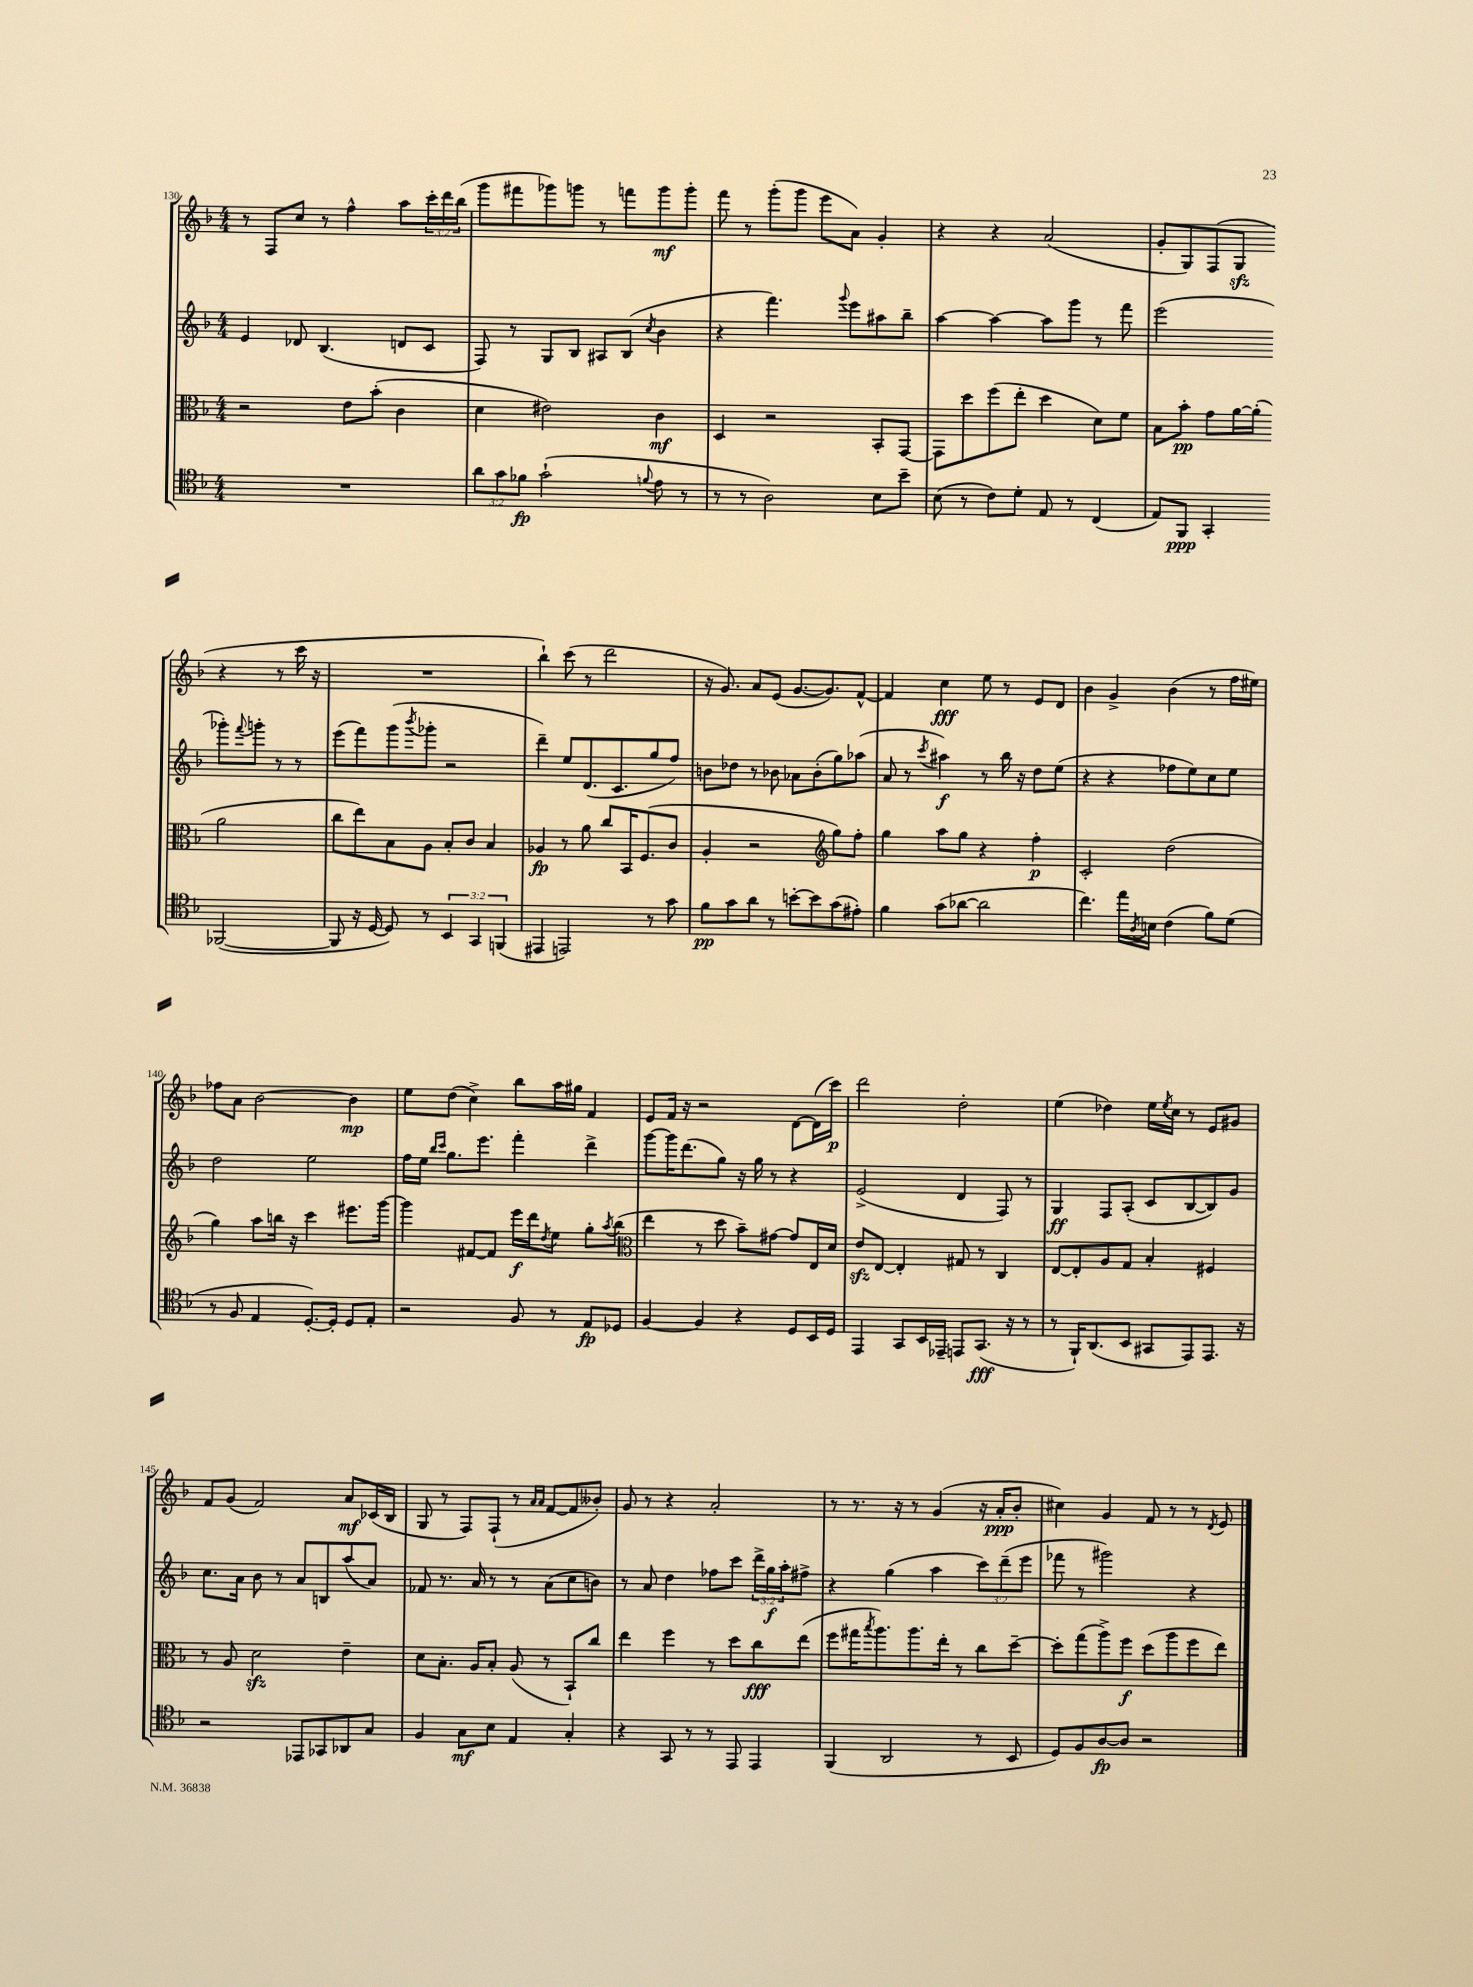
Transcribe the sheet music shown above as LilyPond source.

<<
\new StaffGroup <<
\new Staff = "s0" {
    \clef treble \key f \major \numericTimeSignature \time 4/4 \override Staff.TupletNumber.text = #tuplet-number::calc-fraction-text
    r8 f8 c''8 r8 f''4-^ a''8 \tuplet 3/2 { c'''16-. d'''16 bes''16( } |
    g'''8 fis'''8 ges'''8) g'''8 r8 f'''8 g'''8\mf g'''8-. |
    f'''8 r8 g'''8-.( g'''8 e'''8 a'8) g'4-. |
    r4 r4 a'2( |
    g'8-. g8) f8( g8\sfz r4 r8 c'''16 r16 |
    R1 |
    bes''4-!) c'''8( r8 d'''2 |
    r16 g'8.) a'8 e'8( g'8.~ g'8.) f'8~-^ |
    f'4 c''4\fff e''8 r8 e'8 d'8 |
    bes'4 g'4-> bes'4( r8 f''16 eis''16) |
    fes''8 a'8 bes'2~ bes'4\mp |
    e''8 d''8( c''4->) bes''8 a''16 gis''16 f'4 |
    e'8 f'16 r16 r2 d'8~ d'16( c'''16\p) |
    d'''2 d''2-. |
    e''4( des''4) e''16 \acciaccatura { e''8 } c''16 r8 e'8 gis'8 |
    f'8 g'8( f'2) a'8\mf ces'16( bes16 |
    g8 r8 f8) f8-!( r8 \grace { a'16 a'16 } f'8~ f'8 beses'8-.) |
    g'8 r8 r4 a'2-. |
    r8 r8. r16 r8 g'4( r16 a'16-.\ppp bes'8-. |
    cis''4) g'4 f'8 r8 r8 \acciaccatura { d'8 } e'8 \bar "|." |
}
\new Staff = "s1" {
    \clef treble \key f \major \numericTimeSignature \time 4/4 \override Staff.TupletNumber.text = #tuplet-number::calc-fraction-text
    e'4 des'8 bes4.( d'8 c'8 |
    f8) r8 g8 bes8 ais8 bes8( \acciaccatura { c''8 } bes'4 |
    r4 f'''4.) \appoggiatura { g'''8 } e'''8 ais''8 bes''8-- |
    a''4~ a''4~ a''8 g'''8 r8 f'''8 |
    e'''2( ges'''8-.) \appoggiatura { f'''8 } g'''8-. r8 r8 |
    e'''8( f'''8) g'''8( \acciaccatura { bes'''8 } ges'''8-. r2 |
    d'''4--) e''8 d'8.( c'8. g''8 f''8) |
    b'8 des''8 r8 bes'8 aes'8 bes'8-.( g''8) aes''8( |
    a'8 r8 \acciaccatura { c'''8 } ais''4\f) r8 bes''16 r16 d''8 e''8( |
    r4 r4 fes''8 e''8) c''8 e''8 |
    d''2 e''2 |
    f''16 e''16 \grace { bes''16 c'''16 } g''8. e'''8. f'''4-. d'''4-> |
    g'''8~ g'''16 d'''8.( g''8) r16 g''16 r8 r4 |
    e'2->( d'4 f8) r8 |
    g4\ff f8 a8-.( c'8 bes8~ bes8) g'8 |
    c''8. a'16 bes'8 r8 a'8 b8 a''8( a'8) |
    fes'8 r8. a'16 r8 r8 a'8( c''8 b'8) |
    r8 a'8 d''4 fes''8 c'''8 \tuplet 3/2 { d'''16-> g''16\f a''16-. } fis''8-> |
    r4 g''4( a''4 \tuplet 3/2 { c'''8) d'''8--( e'''8 } |
    fes'''8 r8 gis'''2) r4 \bar "|." |
}
\new Staff = "s2" {
    \clef alto \key f \major \numericTimeSignature \time 4/4
    r2 e'8 bes'8-.( c'4 |
    d'4 eis'2) c'4\mf |
    d4 r2 bes,8-. g,8~ |
    g,8 d''8 f''8( e''8-. d''4 d'8) f'8 |
    bes8 bes'8-.\pp g'8 a'16~ a'16-.( a'2 |
    c''8 e''8) bes8 a8 bes8-. c'8 bes4 |
    aes4\fp r8 a'8 c''8 bes,16 f8.( c'8 |
    a4-. r2 \clef treble g''8) f''8-. |
    g''4 a''8 g''8 r4 f''4-.\p |
    c'2-. d''2( |
    g''4) a''8 b''16 r16 c'''4 eis'''8. g'''16~ |
    g'''4 fis'8~ fis'8 e'''16\f d'''16 \acciaccatura { d''8 } e''8 g''8-. \acciaccatura { a''8 } bes''8( |
    \clef alto e''4 r8 d''8 bes'8--) gis'8~ gis'8 e16 d'16 |
    e'8\sfz e8~ e4-. gis8 r8 c4 |
    e8~ e8-. a8 g8 bes4-. fis4 |
    r8 a8 d'2\sfz e'4-- |
    d'8 bes8.-. a16 bes8-. a8( r8 bes,8-!) c''8 |
    e''4 f''4 r8 d''8 c''8\fff e''8( |
    f''8 gis''16 \acciaccatura { bes''8 } a''8.) a''8. e''16-. r8 c''8 d''8~-- |
    d''8-. g''8( a''8->) f''8\f d''8( a''8 f''8 e''8) \bar "|." |
}
\new Staff = "s3" {
    \clef tenor \key f \major \numericTimeSignature \time 4/4 \override Staff.TupletNumber.text = #tuplet-number::calc-fraction-text
    R1 |
    \tuplet 3/2 { a'8 g'8 fes'8\fp } g'2-!( \appoggiatura { f'8 } e'8 r8 |
    r8 r8 a2) bes8 bes'8-- |
    bes8( r8 c'8) d'8-. e8 r8 c4( |
    e8) f,8\ppp g,4-. fes,2~( |
    fes,8 r16 d16~ d8) r8 \tuplet 3/2 { bes,4 g,4 f,4( } |
    eis,4 e,2) r8 g'8 |
    f'8\pp g'8 a'8 r8 b'8~-. b'8 g'8( eis'8-.) |
    f'4 g'8( aes'8~ aes'2 |
    c''4.) e''16 \acciaccatura { a8 } b16 c'4( f'8) d'8( |
    r8 f8 e4 d8.~-.) d16-. d8 e8-. |
    r2 f8 r8 e8\fp des8 |
    f4~ f4 r4 d8 bes,16 d16 |
    e,4 g,8 bes,16 ees,16-- e,8 g,8.\fff( r16 r8 |
    r8 f,16-!) a,8.( bes,8 gis,8 e,8) e,8. r16 |
    r2 ees,8 ges,8 aes,8 g8 |
    f4 g8\mf bes8 e4 g4-. |
    r4 g,8 r8 r8 e,8 e,4 |
    f,4( a,2 r8 bes,8 |
    d8) f8 a8~\fp a8 r2 \bar "|." |
}
>>
>>
\layout { \context { \Score currentBarNumber = #130 } }
